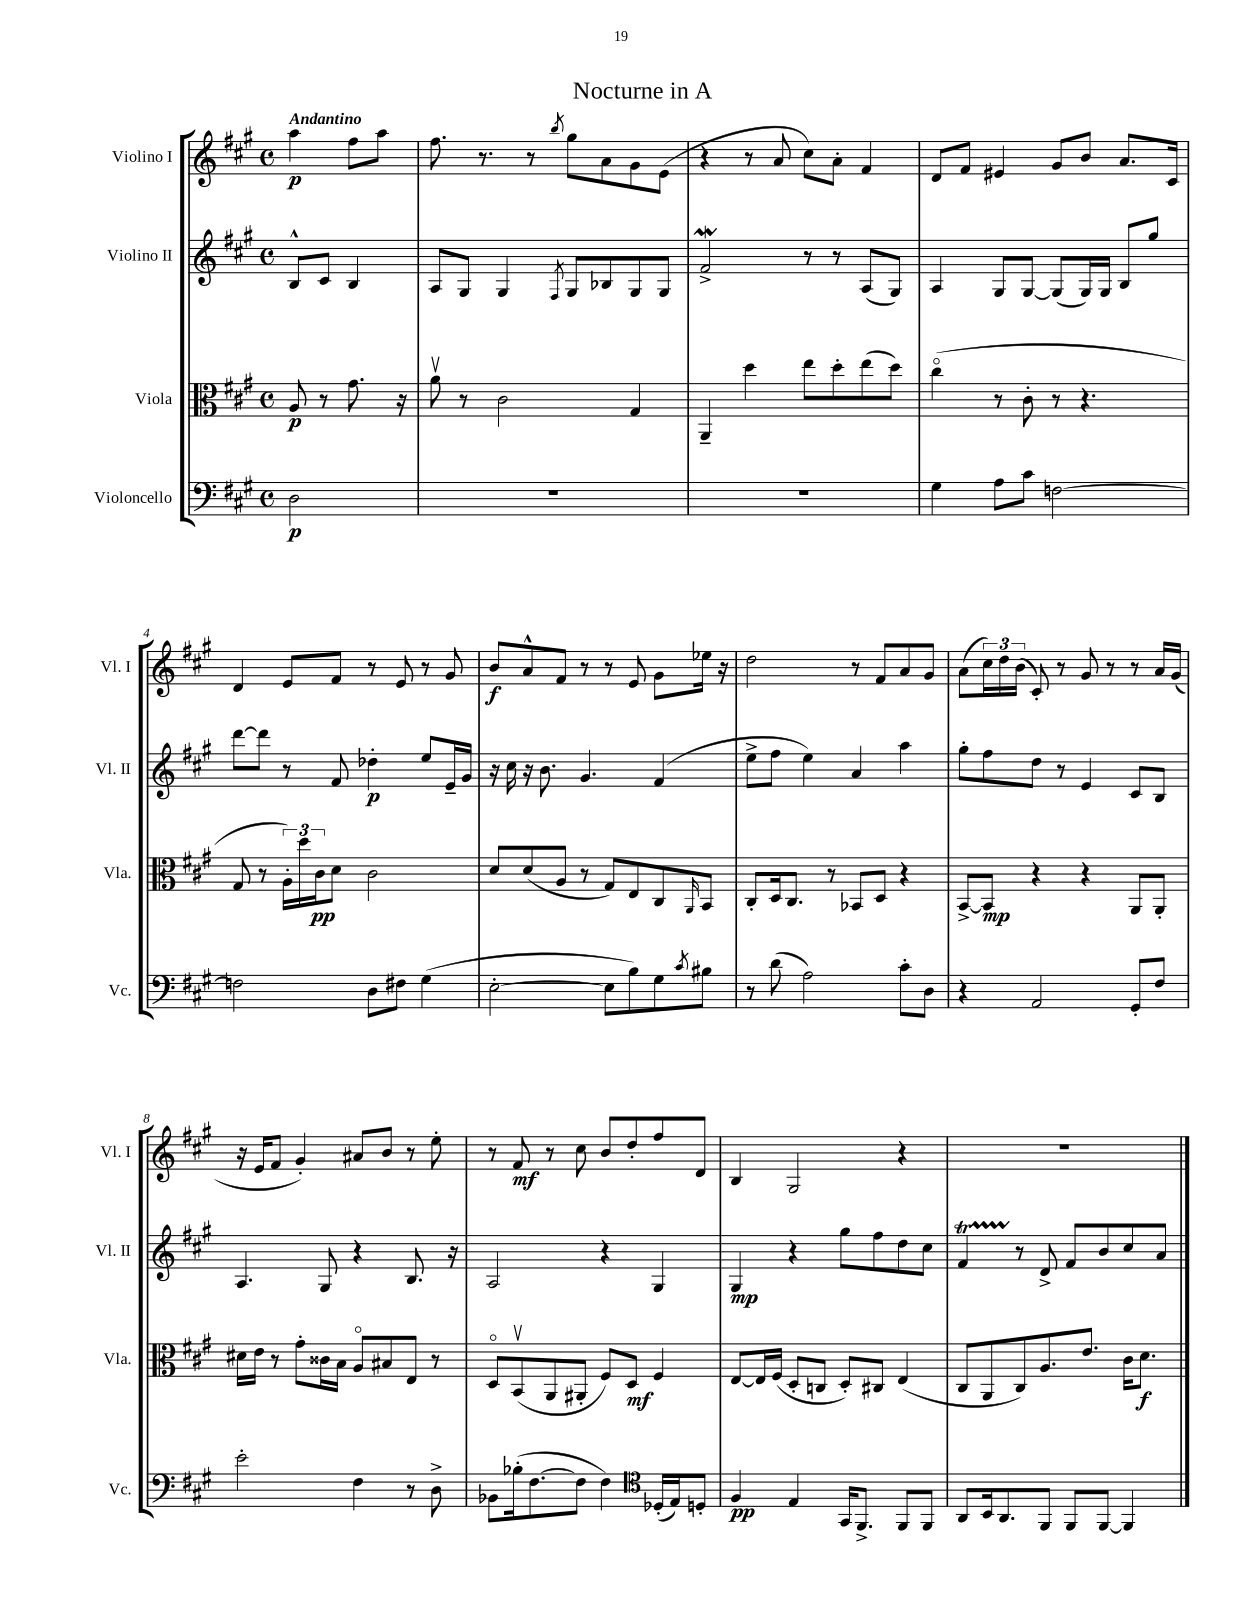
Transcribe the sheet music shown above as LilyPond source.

\header { title = "Nocturne in A" }
<<
\new StaffGroup <<
\new Staff = "s0" \with { instrumentName = "Violino I" shortInstrumentName = "Vl. I" } {
    \clef treble \key a \major \defaultTimeSignature \time 4/4 \partial 2 \tempo "Andantino"
    a''4\p fis''8 a''8 |
    fis''8. r8. r8 \acciaccatura { b''8 } gis''8 a'8 gis'8 e'8( |
    r4 r8 a'8 cis''8) a'8-. fis'4 |
    d'8 fis'8 eis'4 gis'8 b'8 a'8. cis'16 |
    d'4 e'8 fis'8 r8 e'8 r8 gis'8 |
    b'8\f a'8-^ fis'8 r8 r8 e'8 gis'8 ees''16 r16 |
    d''2 r8 fis'8 a'8 gis'8 |
    a'8( \tuplet 3/2 { cis''16) d''16 b'16( } cis'8-.) r8 gis'8 r8 r8 a'16 gis'16( |
    r16 e'16 fis'8 gis'4-.) ais'8 b'8 r8 e''8-. |
    r8 fis'8\mf r8 cis''8 b'8 d''8-. fis''8 d'8 |
    b4 gis2 r4 |
    r1 \bar "|." |
}
\new Staff = "s1" \with { instrumentName = "Violino II" shortInstrumentName = "Vl. II" } {
    \clef treble \key a \major \defaultTimeSignature \time 4/4 \partial 2
    b8-^ cis'8 b4 |
    a8 gis8 gis4 \acciaccatura { fis8 } gis8 bes8 gis8 gis8 |
    fis'2->\mordent r8 r8 a8( gis8) |
    a4 gis8 gis8~ gis8( gis16) gis16 b8 gis''8 |
    d'''8~ d'''8 r8 fis'8 des''4-.\p e''8 e'16-- gis'16 |
    r16 cis''16 r16 b'8. gis'4. fis'4( |
    e''8-> fis''8 e''4) a'4 a''4 |
    gis''8-. fis''8 d''8 r8 e'4 cis'8 b8 |
    a4. gis8 r4 b8. r16 |
    a2 r4 gis4 |
    gis4\mp r4 gis''8 fis''8 d''8 cis''8 |
    fis'4\startTrillSpan r8\stopTrillSpan d'8-> fis'8 b'8 cis''8 a'8 \bar "|." |
}
\new Staff = "s2" \with { instrumentName = "Viola" shortInstrumentName = "Vla." } {
    \clef alto \key a \major \defaultTimeSignature \time 4/4 \partial 2
    a8\p r8 gis'8. r16 |
    a'8\upbow r8 cis'2 gis4 |
    a,4-- d''4 e''8 d''8-. e''8( d''8) |
    cis''4\flageolet( r8 cis'8-. r8 r4. |
    gis8 r8 \tuplet 3/2 { a16-.) d''16 cis'16\pp } d'8 cis'2 |
    d'8 d'8( a8 r8 gis8) e8 cis8 \grace { a,16 } b,8 |
    cis8-. d16 cis8. r8 bes,8 d8 r4 |
    b,8~-> b,8\mp r4 r4 a,8 a,8-. |
    dis'16 e'16 r8 gis'8-. cisis'16 b16 a8\flageolet bis8 e8 r8 |
    d8\flageolet b,8\upbow( a,8 ais,8-. fis8) d8\mf fis4 |
    e8~ e16 fis16( d8-. c8 d8-.) cis8 e4( |
    cis8 a,8 cis8) a8. e'8. cis'16 d'8.\f \bar "|." |
}
\new Staff = "s3" \with { instrumentName = "Violoncello" shortInstrumentName = "Vc." } {
    \clef bass \key a \major \defaultTimeSignature \time 4/4 \partial 2
    d2\p |
    R1 |
    R1 |
    gis4 a8 cis'8 f2~ |
    f2 d8 fis8 gis4( |
    e2~-. e8 b8) gis8 \acciaccatura { cis'8 } bis8 |
    r8 d'8( a2) cis'8-. d8 |
    r4 a,2 gis,8-. fis8 |
    e'2-. fis4 r8 d8-> |
    bes,8 bes16-.( fis8.~ fis8 fis4) \clef tenor des16-.( e16) d8-. |
    fis4\pp e4 gis,16 fis,8.-> fis,8 fis,8 |
    a,8 b,16 a,8. fis,8 fis,8 fis,8~ fis,4 \bar "|." |
}
>>
>>
